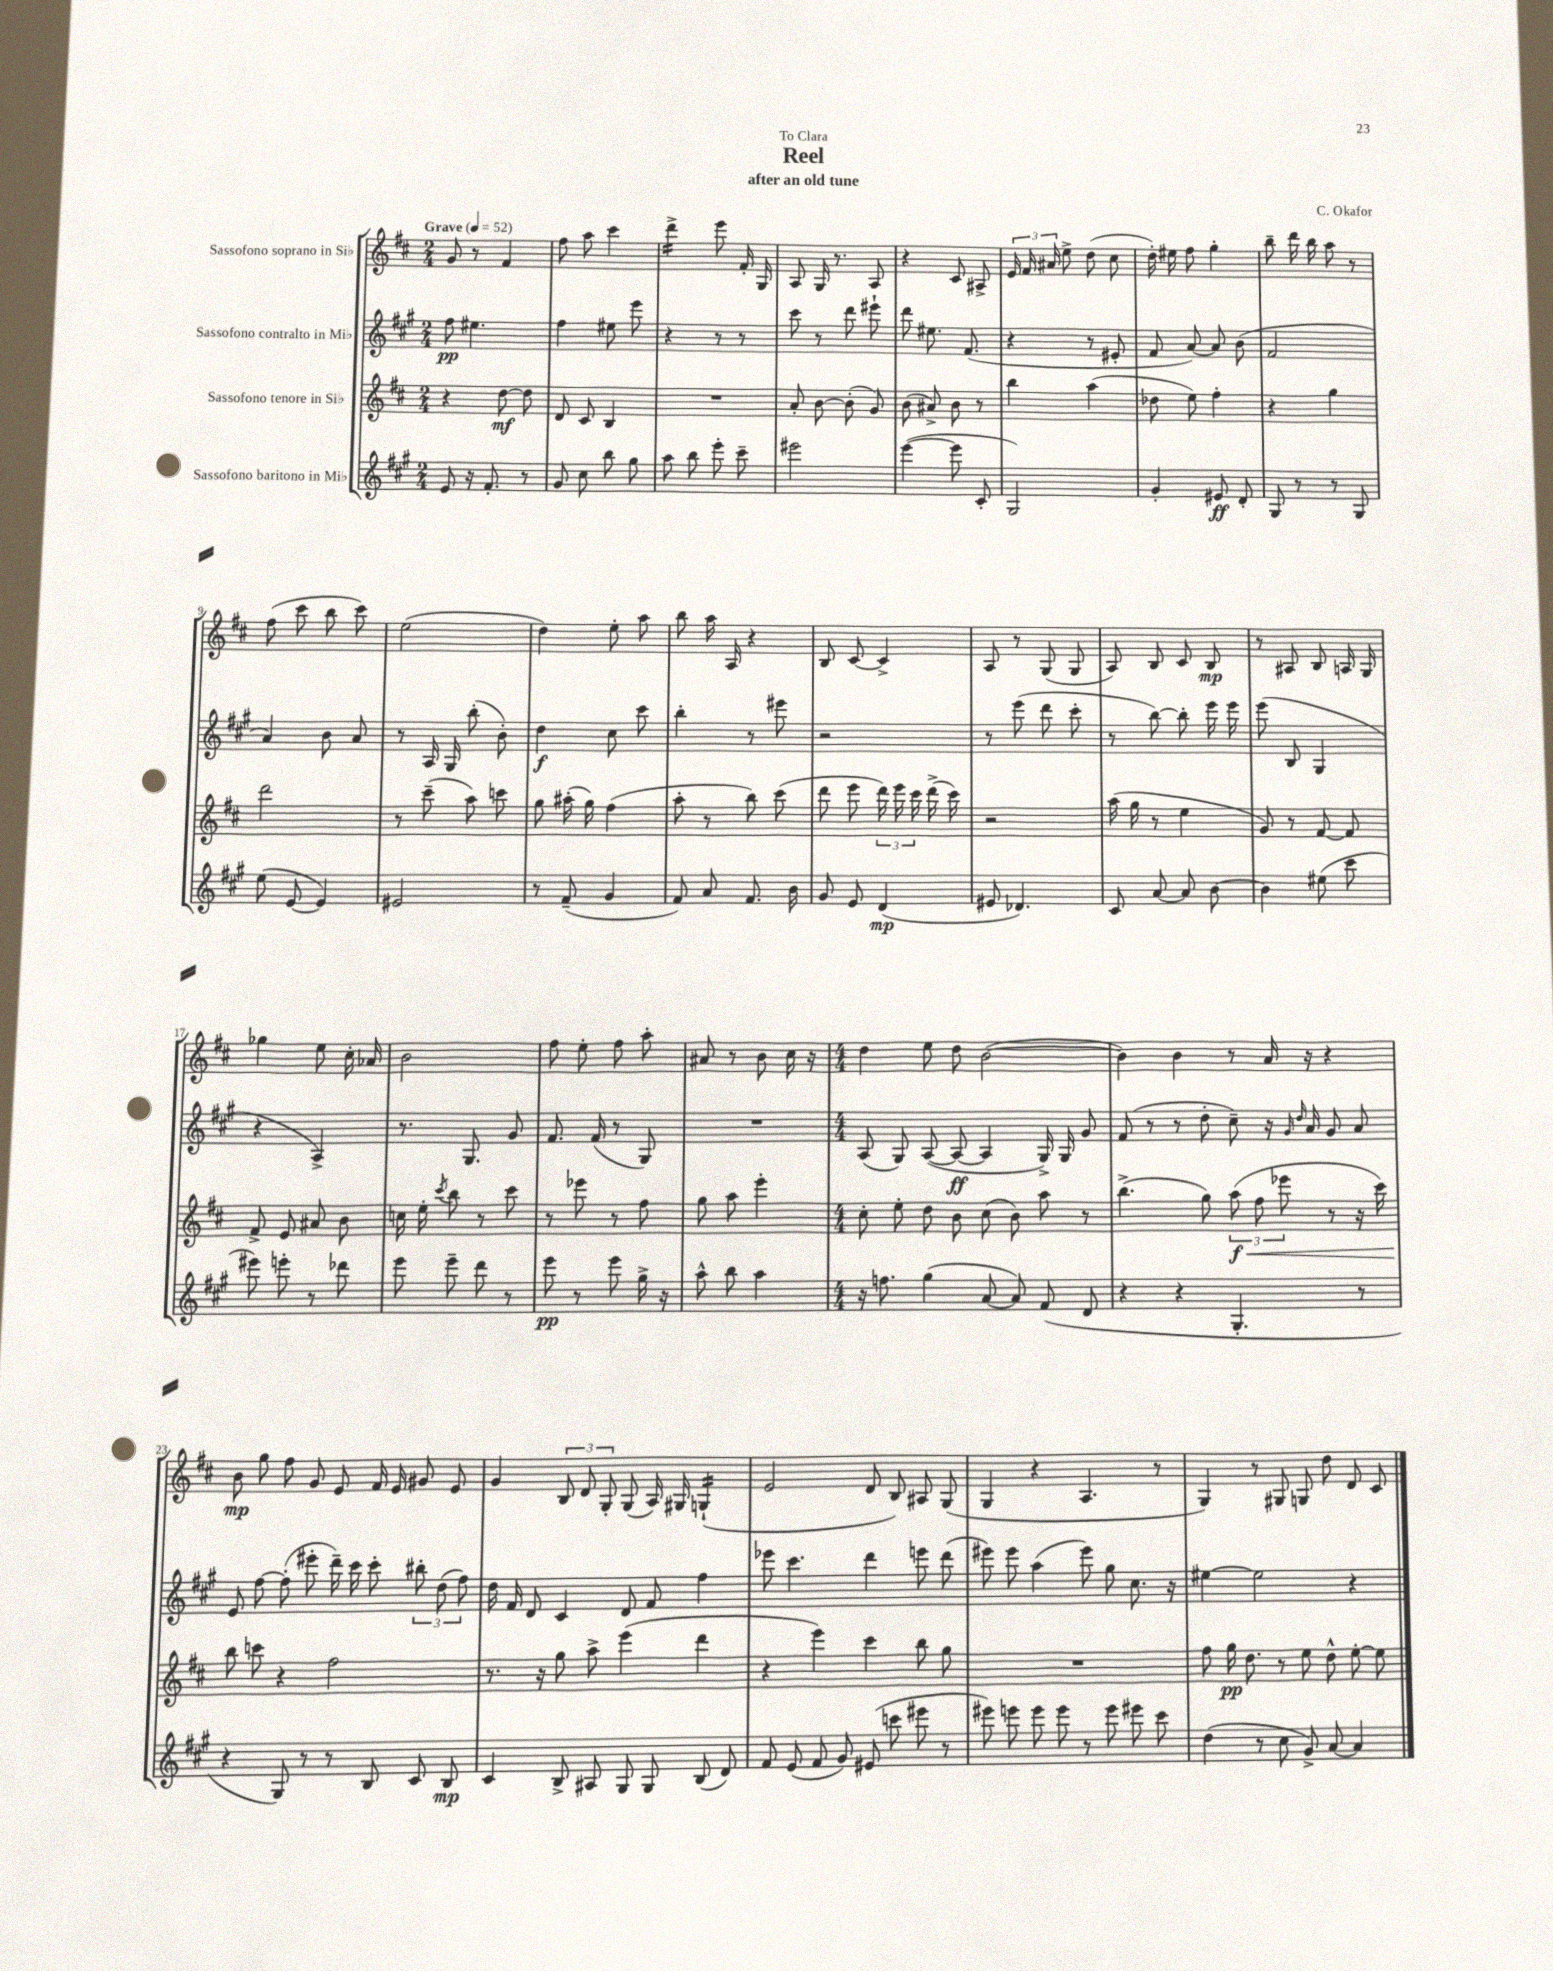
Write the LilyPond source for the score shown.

\header { title = "Reel" composer = "C. Okafor" subtitle = "after an old tune" dedication = "To Clara" }
<<
\new StaffGroup <<
\new Staff = "s0" \with { instrumentName = "Sassofono soprano in Sib" } {
    \clef treble \key d \major \numericTimeSignature \time 2/4 \tempo "Grave" 4 = 52
    \autoBeamOff g'8 r8 fis'4 |
    fis''8 a''8 cis'''4 |
    d'''4:16-> e'''8 fis'16-. g16 |
    a8 g16 r8. a8 |
    r4 cis'8 ais8-> |
    \tuplet 3/2 { e'16 fis'16 ais'16 } e''8-> d''8( cis''8 |
    d''16-.) eis''16 fis''8 g''4-. |
    b''8-- d'''16 b''16 a''8 r8 |
    fis''8( cis'''8 b''8 cis'''8) |
    e''2( |
    d''4) e''8-. a''8 |
    b''8 a''16 a16 r4 |
    b8 cis'8~ cis'4-> |
    a8 r8 g8( g8 |
    a8) b8 cis'8 b8\mp |
    r8 ais8 b8 a16 g16 |
    ges''4 e''8 cis''16-. aes'16 |
    b'2 |
    fis''8 e''8-. fis''8 a''8-. |
    ais'8 r8 b'8 cis''16 r16 |
    \numericTimeSignature \time 4/4 d''4 e''8 d''8 b'2~( |
    b'4) b'4 r8 a'16 r16 r4 |
    b'8\mp g''8 fis''8 g'8 e'8 fis'16 e'16 gis'8 e'8 |
    g'4 \tuplet 3/2 { b8 d'8 g8-. } g8( a16) gis16 g4:16-!( |
    e'2 d'8 b8) ais8 g8( |
    g4 r4 a4. r8 |
    g4) r8 gis8 g8 d''8 d'8 cis'8 \bar "|." |
}
\new Staff = "s1" \with { instrumentName = "Sassofono contralto in Mib" } {
    \clef treble \key a \major \numericTimeSignature \time 2/4
    \autoBeamOff fis''8\pp eis''4. |
    fis''4 eis''8 e'''8 |
    r4 r8 r8 |
    cis'''8 r8 d'''8 eis'''8-! |
    d'''8 eis''8. fis'8.( |
    r4 r8 eis'8-. |
    fis'8 a'8~) a'8 b'8( |
    fis'2 |
    a'4) b'8 a'8 |
    r8 a16 gis16 b''8-.( b'8-.) |
    d''4\f cis''8 cis'''8 |
    b''4-. r8 eis'''8 |
    r2 |
    r8 e'''8( d'''8 cis'''8-. |
    r8 b''8~) b''8-. e'''16 e'''16 |
    e'''8( b8 gis4 |
    r4 a4->) |
    r8. gis8. gis'8 |
    fis'8. fis'16( r8 gis8) |
    R2 |
    \numericTimeSignature \time 4/4 a8( gis8) a8~( a8~\ff a4 gis16->) gis16 gis'8 |
    fis'8( r8 r8 d''8-. cis''8--) r16 \grace { gis'16 d''16 } a'16 gis'8 a'8 |
    e'8 fis''8~ fis''8-.( eis'''8-. d'''16--) cis'''16 cis'''8-. \tuplet 3/2 { bis''8-. d''8( fis''8) } |
    d''16 fis'16 d'8 cis'4 d'8 fis'8 fis''4 |
    ees'''8 cis'''4. d'''4 e'''8 d'''8( |
    eis'''8) eis'''8 a''4( eis'''8) gis''8 cis''8. r16 |
    eis''4~ eis''2 r4 \bar "|." |
}
\new Staff = "s2" \with { instrumentName = "Sassofono tenore in Sib" } {
    \clef treble \key d \major \numericTimeSignature \time 2/4
    \autoBeamOff r4 d''8~\mf d''8 |
    d'8 cis'8 b4 |
    R2 |
    a'8-. b'8~ b'8-.( g'8) |
    b'8( ais'8->) b'8 r8 |
    b''4 a''4( |
    des''8 e''8) fis''4-. |
    r4 g''4 |
    d'''2 |
    r8 cis'''8--( a''8) c'''8 |
    g''8 ais''16-.( g''16) fis''4( |
    a''8-. r8 b''8) cis'''8( |
    d'''8 e'''8 \tuplet 3/2 { d'''16) e'''16 cis'''16 } d'''16->( cis'''16) |
    r2 |
    a''16( g''16 r8 e''4 |
    g'8) r8 fis'8~ fis'8 |
    fis'8-> e'8 ais'8 b'8 |
    c''16 e''16-. \acciaccatura { cis'''8 } b''8 r8 cis'''8 |
    r8 ees'''8 r8 fis''8 |
    g''8 a''8 e'''4-. |
    \numericTimeSignature \time 4/4 cis''8-. e''8-. d''8 b'8 cis''8( b'8) a''8 r8 |
    b''4.->( g''8) \tuplet 3/2 { a''8\f\<( fis''8 ees'''8 } r8 r16 cis'''16) |
    b''8\! c'''8 r4 fis''2 |
    r8. r16 g''8 a''8-> e'''4( d'''4 |
    r4 e'''4) cis'''4 b''8 g''8 |
    R1 |
    fis''8 g''16\pp d''8. r8 e''8 d''8-^ e''8~-. e''8 \bar "|." |
}
\new Staff = "s3" \with { instrumentName = "Sassofono baritono in Mib" } {
    \clef treble \key a \major \numericTimeSignature \time 2/4
    \autoBeamOff e'8 r16 fis'8.-. r8 |
    gis'8 cis''8 b''8 gis''8 |
    a''8 b''8 e'''8-. cis'''8-- |
    eis'''2 |
    e'''4~( e'''8 cis'8-. |
    gis2) |
    gis'4-. eis'8\ff d'8-. |
    gis8 r8 r8 gis8 |
    e''8( e'8~ e'4) |
    eis'2 |
    r8 fis'8--( gis'4 |
    fis'8) a'8 fis'8. b'16 |
    gis'8 e'8 d'4\mp( |
    eis'8 des'4.) |
    cis'8 a'8~ a'8 b'8~ |
    b'4 eis''8( cis'''8 |
    eis'''8) e'''8-. r8 des'''8 |
    e'''8 e'''8-- d'''8 r8 |
    e'''8\pp r8 e'''8 gis''16-> r16 |
    a''8-^ b''8 a''4 |
    \numericTimeSignature \time 4/4 r16 f''8. gis''4( a'8~ a'8) fis'8( d'8 |
    r4 r4 gis4.-. r8 |
    r4 gis8) r8 r8 b8 cis'8 b8\mp |
    cis'4 b8-> ais8 gis8 gis8 b8( d'8) |
    fis'8 e'8( fis'8 gis'8) eis'8( c'''8 eis'''8 r8 |
    eis'''8) e'''8 e'''8 e'''8 r8 e'''8 eis'''8 cis'''8 |
    d''4( r8 cis''8 gis'8->) a'8~ a'4 \bar "|." |
}
>>
>>
